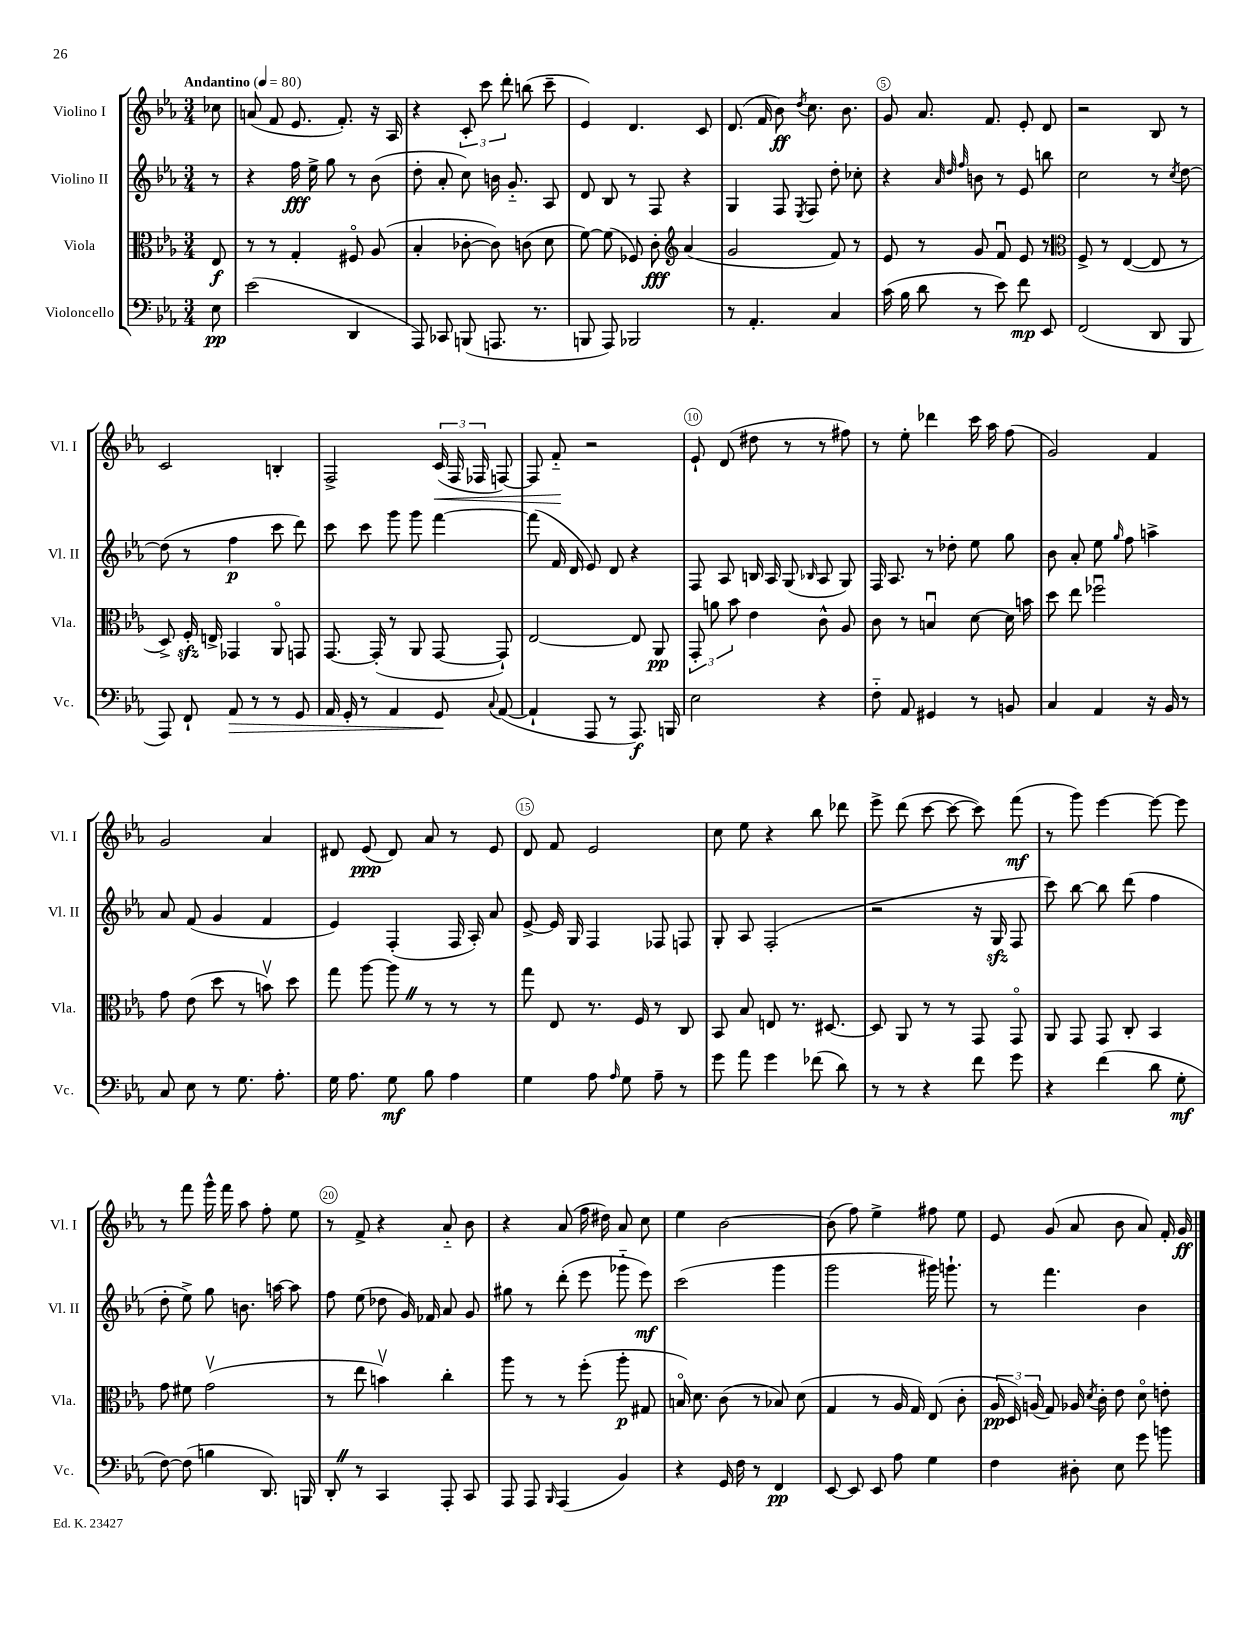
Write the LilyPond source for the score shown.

<<
\new StaffGroup <<
\new Staff = "s0" \with { instrumentName = "Violino I" shortInstrumentName = "Vl. I" } {
    \clef treble \key ees \major \numericTimeSignature \time 3/4 \partial 8 \tempo "Andantino" 4 = 80
    \autoBeamOff ces''8 |
    a'8( f'8 ees'8. f'8.-.) r16 aes16 |
    r4 \tuplet 3/2 { c'8-. c'''8 d'''8-. } b''8( c'''8-- |
    ees'4) d'4. c'8 |
    d'8.( f'16 bes'8\ff) \acciaccatura { d''8 } c''8. bes'8. |
    g'8 aes'8. f'8. ees'8-. d'8 |
    r2 bes8 r8 |
    c'2 b4-. |
    f2-> \tuplet 3/2 { c'16\<( f16 fes16 } f8~) |
    f8 f'8-_\! r2 |
    ees'8-! d'8( dis''8 r8 r8 fis''8) |
    r8 ees''8-. des'''4 c'''16 aes''16 f''8( |
    g'2) f'4 |
    g'2 aes'4 |
    dis'8 ees'8\ppp( dis'8) aes'8 r8 ees'8 |
    d'8 f'8 ees'2 |
    c''8 ees''8 r4 bes''8 des'''8 |
    ees'''8-> d'''8( c'''8~ c'''8~ c'''8) f'''8\mf( |
    r8 g'''8) ees'''4~ ees'''8~ ees'''8 |
    r8 f'''8 g'''16-^ f'''16 aes''8 f''8-. ees''8 |
    r8 f'8-> r4 aes'8-_ bes'8 |
    r4 aes'8( f''16 dis''16) aes'8 c''8 |
    ees''4 bes'2~ |
    bes'8( f''8) ees''4-> fis''8 ees''8 |
    ees'8 g'8( aes'8 bes'8 aes'8) f'16-. g'16\ff \bar "|." |
}
\new Staff = "s1" \with { instrumentName = "Violino II" shortInstrumentName = "Vl. II" } {
    \clef treble \key ees \major \numericTimeSignature \time 3/4 \partial 8
    \autoBeamOff r8 |
    r4 f''16\fff ees''16-> g''8 r8 bes'8( |
    d''8-. aes'8-. c''8) b'16 g'8.-_ aes8 |
    d'8 bes8 r8 f8 r4 |
    g4 f8 \acciaccatura { ees8 } f8 d''8-. ces''8-. |
    r4 \grace { aes'32 d''32 f''32 } b'8 r8 ees'8 b''8 |
    c''2 r8 \acciaccatura { c''8 } d''8~ |
    d''8( r8 f''4\p c'''8 d'''8) |
    c'''8 c'''8 g'''8 g'''8 f'''4~ |
    f'''8( f'16 d'16 ees'8) d'8 r4 |
    f8 aes8 b16 aes16 g8( \grace { bes16 } aes8 g8) |
    f16 aes8. r8 des''8-. ees''8 g''8 |
    bes'8 aes'8-. ees''8 \grace { g''16 } f''8 a''4-> |
    aes'8 f'8( g'4 f'4 |
    ees'4) f4-.( f16 aes16-.) aes'8 |
    ees'8~-> ees'16 g16 f4 fes8 f8 |
    g8-. aes8 f2-.( |
    r2 r16 g16\sfz f8 |
    c'''8) bes''8~ bes''8 d'''8( f''4 |
    d''8-. ees''8->) g''8 b'8. a''16~ a''8 |
    f''8 ees''8( des''8 g'16) fes'16 aes'8 g'8 |
    gis''8 r8 d'''8-.( ees'''8 ges'''8-_ ees'''8\mf) |
    c'''2( g'''4 |
    g'''2 gis'''16) g'''8.-! |
    r8 f'''4. bes'4 \bar "|." |
}
\new Staff = "s2" \with { instrumentName = "Viola" shortInstrumentName = "Vla." } {
    \clef alto \key ees \major \numericTimeSignature \time 3/4 \partial 8
    \autoBeamOff ees8\f |
    r8 r8 g4-. fis8\flageolet aes8( |
    bes4-. ces'8~-. ces'8) c'8( d'8 |
    f'8~) f'8( fes8) c'8-.\fff \clef treble aes'4( |
    g'2 f'8) r8 |
    ees'8 r8 g'8 f'8\downbow ees'8 r8 |
    \clef alto f8-> r8 ees4~( ees8 r8 |
    d8->) f16-.\sfz e16-> ges,4 aes,8\flageolet g,8 |
    g,8.~ g,16-.( r8 aes,8 g,8~ g,8-!) |
    ees2~ ees8 aes,8\pp |
    \tuplet 3/2 { g,8-. a'8 bes'8 } ees'4 c'8-^ aes8 |
    c'8 r8 b4\downbow d'8~ d'16 b'16 |
    d''8 ees''8 fes''2\downbow |
    g'8 ees'8( d''8 r8 b'8\upbow) d''8 |
    g''8 aes''8~ aes''8 \once \override BreathingSign.text = \markup { \musicglyph "scripts.caesura.straight" } \breathe r8 r8 r8 |
    g''8 ees8 r8. f16 r8 c8 |
    bes,8 bes8 e8 r8. dis8.~ |
    dis8 aes,8 r8 r8 g,8 g,8\flageolet |
    aes,8 g,8 g,8 c8-. bes,4 |
    g'8 fis'8 g'2\upbow( |
    r8 ees''8 b'4\upbow) c''4-. |
    aes''8 r8 r8 f''8-.( aes''8-.\p gis8 |
    b16\flageolet) d'8. c'8( r8 bes8) d'8( |
    g4 r8 aes16 g16) ees8( c'8-. |
    \tuplet 3/2 { aes16\pp d16) a16( } g8) aes16 \acciaccatura { d'8 } c'16-. ees'8 d'8\flageolet e'8-. \bar "|." |
}
\new Staff = "s3" \with { instrumentName = "Violoncello" shortInstrumentName = "Vc." } {
    \clef bass \key ees \major \numericTimeSignature \time 3/4 \partial 8
    \autoBeamOff ees8\pp |
    ees'2( d,4 |
    aes,,8) ces,8 b,,8( a,,8. r8. |
    b,,8 aes,,8) bes,,2 |
    r8 aes,4.-. c4 |
    c'16( bes16 d'8 r8 ees'8) f'8\mp ees,8 |
    f,2( d,8 bes,,8 |
    aes,,8) f,8-! aes,8\> r8 r8 g,8 |
    aes,16 g,16-. r8 aes,4 g,8\! \appoggiatura { c8 } aes,8~( |
    aes,4-! aes,,8 r8 aes,,8.\f) b,,16 |
    ees2 r4 |
    f8-_ aes,8 gis,4 r8 b,8 |
    c4 aes,4 r16 bes,16 r8 |
    c8 ees8 r8 g8. aes8.-. |
    g16 aes8. g8\mf bes8 aes4 |
    g4 aes8 \grace { aes16 } g8 aes8-- r8 |
    g'8 aes'8 g'4 fes'8( d'8) |
    r8 r8 r4 f'8 g'8 |
    r4 f'4( d'8 g8-.\mf |
    f8~) f8( b4 d,8.) b,,16 |
    d,8-. \once \override BreathingSign.text = \markup { \musicglyph "scripts.caesura.straight" } \breathe r8 c,4 aes,,8-. c,8 |
    aes,,8 aes,,8 \grace { bes,,16 } aes,,4( bes,4) |
    r4 g,16 f16 r8 f,4\pp |
    ees,8~ ees,8 ees,8 aes8 g4 |
    f4 dis8-. ees8 g'8 b'8 \bar "|." |
}
>>
>>
\layout { \context { \Score \override BarNumber.break-visibility = ##(#f #t #t) barNumberVisibility = #(every-nth-bar-number-visible 5) \override BarNumber.stencil = #(make-stencil-circler 0.1 0.3 ly:text-interface::print) } }
